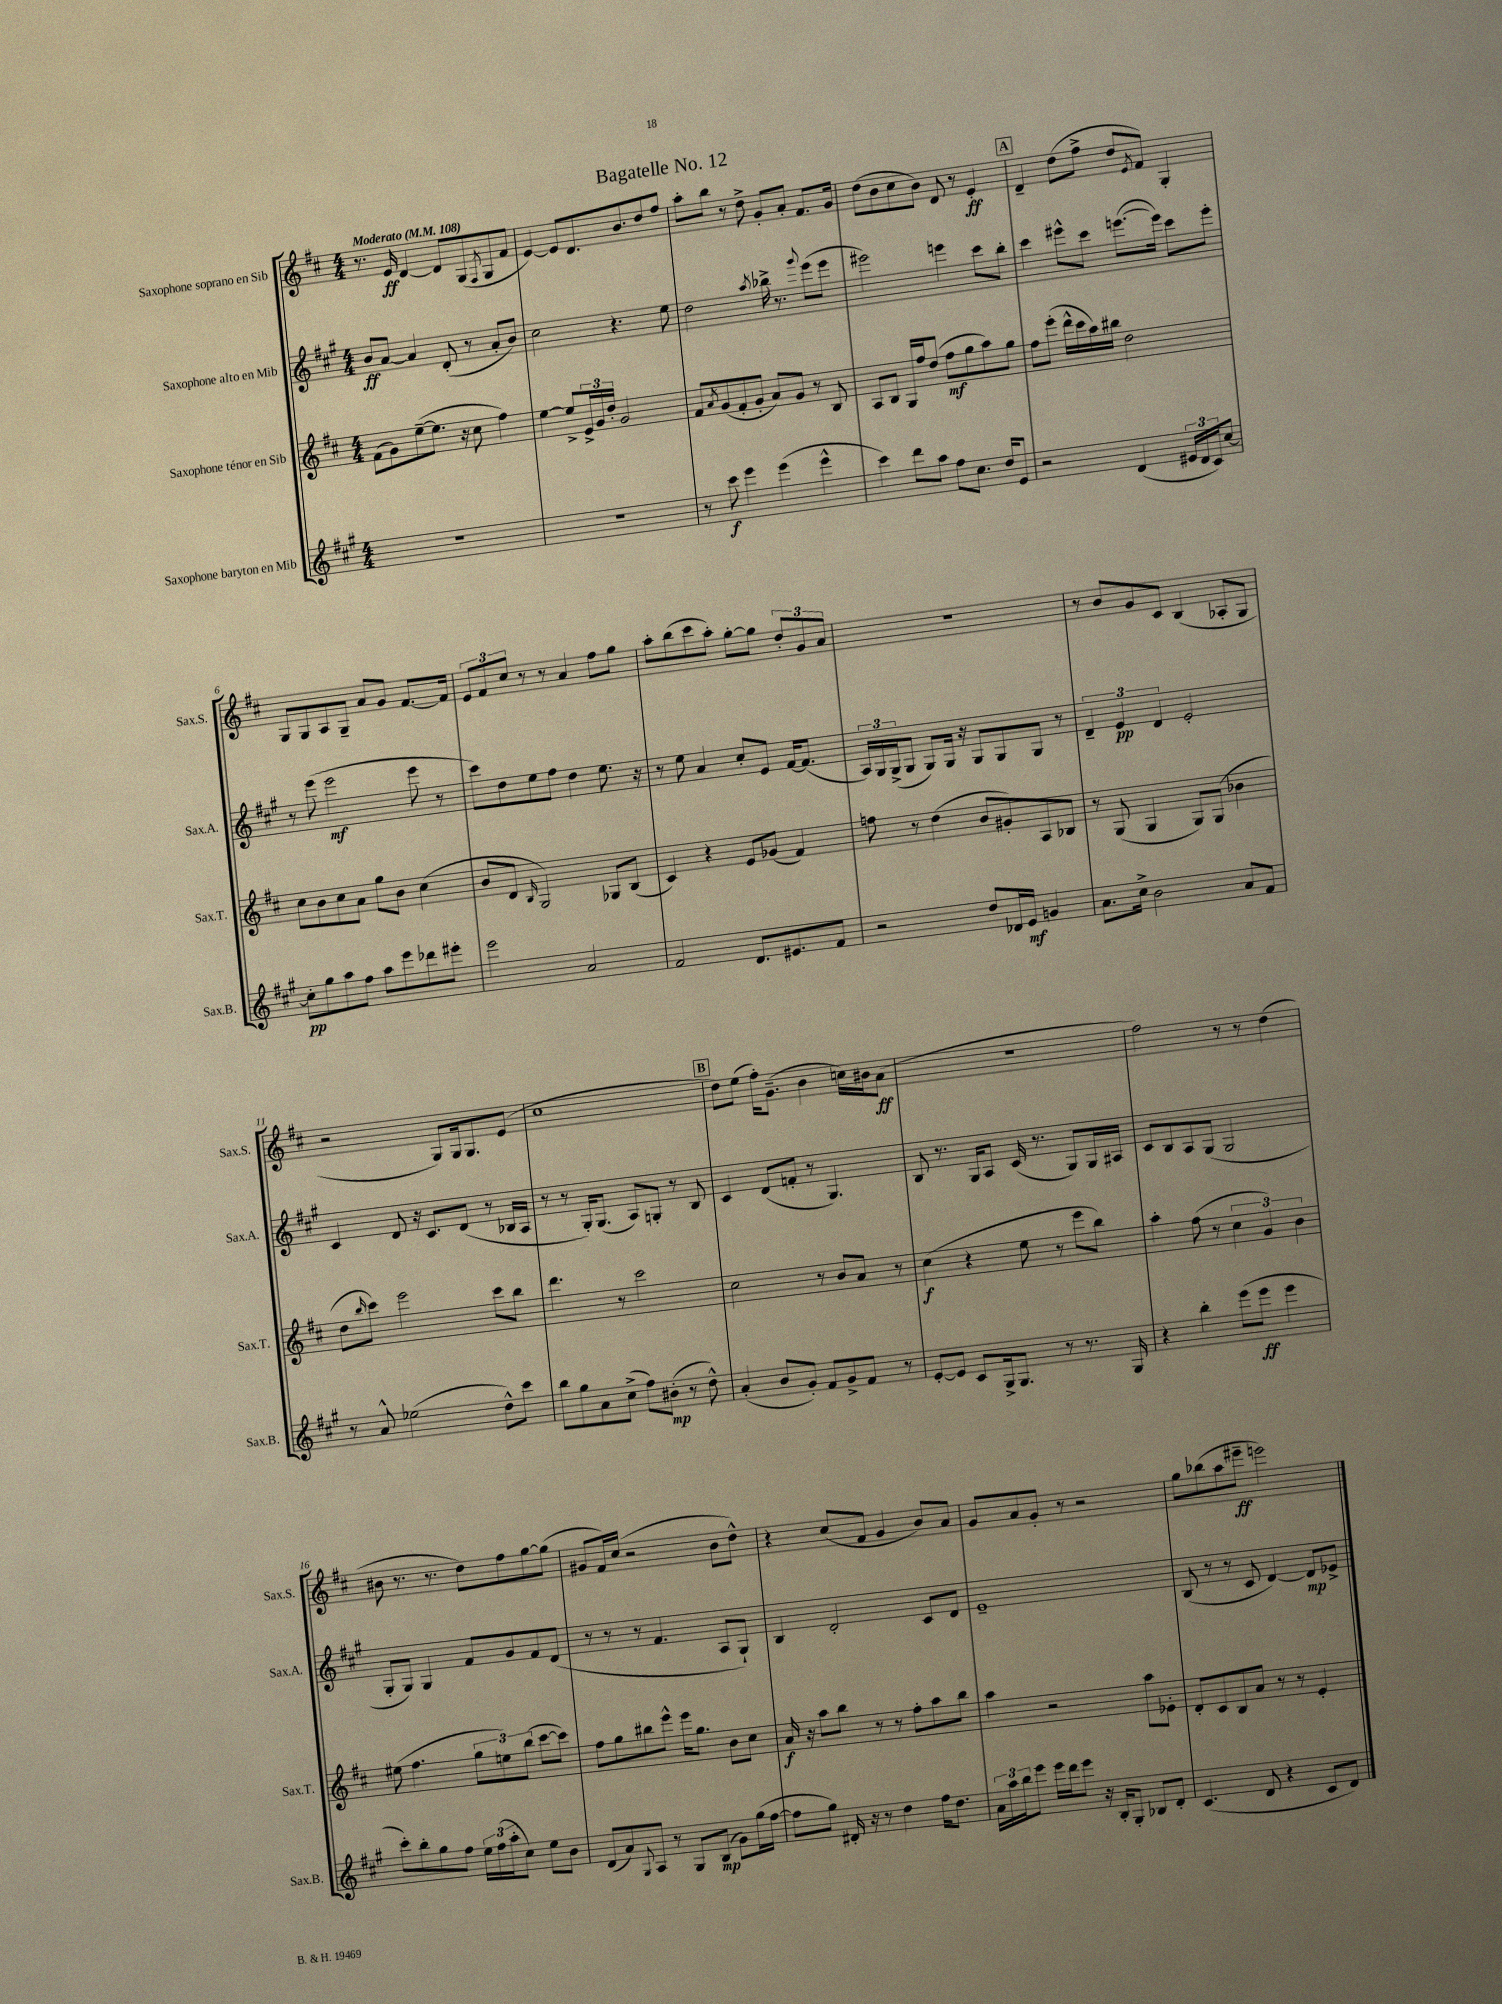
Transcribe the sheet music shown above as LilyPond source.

\header { title = "Bagatelle No. 12" }
<<
\new StaffGroup <<
\new Staff = "s0" \with { instrumentName = "Saxophone soprano en Sib" shortInstrumentName = "Sax.S." } {
    \clef treble \key d \major \numericTimeSignature \time 4/4 \tempo "Moderato" 4 = 108
    r8. e'16\ff d'4~ d'8 g8( \acciaccatura { fis8 } g8 fis'8 |
    e'4~) e'8 d'8. b'8. d''8 fis''8 |
    a''8-. b''8 r8 d''8-> g'8-. a'8-. fis'8. g'16 |
    d''8( b'8 cis''8 b'8) d'8 r8 e'4-.\ff |
    \mark \markup { \box "A" } d'4-- d''8( fis''8-> d''8 \acciaccatura { e'8 } fis'8) g4-. |
    g8 g8 a8 g8-- a'8 g'8 fis'8.~ fis'16 |
    \tuplet 3/2 { e'8 fis'8 cis''8 } r8 r8 a'4 fis''8 g''8 |
    a''8-. b''8( cis'''8 a''8-.) g''8~-. g''8 \tuplet 3/2 { d''8-. g'8 a'8 } |
    r1 |
    r8 b'8 g'8 cis'8 b4( aes8-. g8 |
    r2 g8) g16 g8. e'8( |
    cis''1 |
    \mark \markup { \box "B" } d''8) e''8( fis''16-.) g'8.--( b'4 c''16) bis'16 a'8\ff( |
    R1 |
    fis''2) r8 r8 d''4( |
    bis'8 r8. r8. d''8) fis''8 g''8~ g''8( |
    gis'8 fis'16) cis''16( r2 b'8 d''8-^) |
    r4 cis''8( fis'8 g'4 b'8) a'8 |
    g'8 a'8 g'8-. r8 r2 |
    g''8 bes''8( a''8 eis'''8--\ff e'''2) \bar "|." |
}
\new Staff = "s1" \with { instrumentName = "Saxophone alto en Mib" shortInstrumentName = "Sax.A." } {
    \clef treble \key a \major \numericTimeSignature \time 4/4
    b'8\ff a'8~ a'4 d'8-.( r8 a'8-. b'8) |
    cis''2 r4. e''8 |
    d''2 \acciaccatura { a''8 } bes''16-> r8. \appoggiatura { gis'''8 } e'''8( e'''8 |
    eis'''2) e'''4 cis'''8 b''8-. |
    \mark \markup { \box "A" } cis'''4 eis'''8-^ cis'''8 e'''8.~( e'''16) cis'''8 e'''8-. |
    r8 e'''8( e'''2\mf e'''8 r8 |
    cis'''8) d''8 e''8 fis''8 d''4 e''8. r16 |
    r8 e''8 a'4 cis''8-. e'8 fis'16~ fis'8.( |
    \tuplet 3/2 { a16) gis16 gis16->( } gis8 gis8) gis16 r16 gis8 gis8 gis8 r8 |
    \tuplet 3/2 { d'4-- e'4\pp d'4 } e'2-. |
    cis'4 d'8 r16 cis'8. d'8( r8 bes16 a16 |
    r8 r8 gis16-.) gis8.( a8) g8-. r8 b8 |
    \mark \markup { \box "B" } cis'4 d'8( f'8-. r8 gis4.) |
    b8 r8. gis16 a8 cis'16( r8. gis8) gis16 ais16 |
    cis'8 b8 a8 gis8( gis2 |
    gis8-. gis8) gis4 fis'8 gis'8 fis'8 d'8( |
    r8 r8 r8 fis'4. a8 gis8-!) |
    b4 d'2-. cis'8 d'8 |
    e'1-- |
    b8( r8 r8 cis'8 d'4~) d'8\mp ees'8-> \bar "|." |
}
\new Staff = "s2" \with { instrumentName = "Saxophone ténor en Sib" shortInstrumentName = "Sax.T." } {
    \clef treble \key d \major \numericTimeSignature \time 4/4
    fis'8( g'8) e''8~--( e''8. r16 cis''8 fis''4) |
    e''4~ e''8-> \tuplet 3/2 { e'16-> g'16 d''16-. } g'2 |
    fis'8 \acciaccatura { a'8 } g'8( fis'8-. g'8-. a'8) g'8 r8 b8 |
    a8 b8 g16 fis''16 d''8( fis''8\mf g''8 a''8) g''8 |
    \mark \markup { \box "A" } fis''8 e'''8-.( d'''16-^ cis'''16 a''16) bis''16 d''2 |
    cis''8 b'8 cis''8 a'8 g''8 b'8 cis''4( |
    b'8 d'8 \grace { b16 } g2) ges8 b8( |
    cis'4) r4 e'8 ges'8( fis'4) |
    f''8 r8 d''4( b'8 gis'8-.) a8 bes8 |
    r8 g8( g4 g8) g8( bes'4 |
    d''8 \grace { b''16 } cis'''8) e'''2 cis'''8 b''8 |
    d'''4. r8 cis'''2 |
    \mark \markup { \box "B" } cis''2 r8 b'8 a'8 r8 |
    cis''4\f( r4 e''8 r8 e'''8 b''8) |
    a''4-. fis''8( r8 \tuplet 3/2 { cis''4 g'4) b'4 } |
    eis''8( fis''4. \tuplet 3/2 { g''8 e''8) b''8( } cis'''8~ cis'''8) |
    fis''8 g''8 bis''8 e'''8-^ e'''16 g''8. b'8 cis''8 |
    a'16\f r16 a''8 b''8 r8 r8 fis''8-. a''8 b''8 |
    a''4 r2 a''8 ees'8-. |
    d'8-. cis'8 b8 a'8 r8 r8 e'4-. \bar "|." |
}
\new Staff = "s3" \with { instrumentName = "Saxophone baryton en Mib" shortInstrumentName = "Sax.B." } {
    \clef treble \key a \major \numericTimeSignature \time 4/4
    R1 |
    R1 |
    r8 cis'''8\f e'''4 e'''4( e'''4-^ |
    cis'''4) d'''8 a''8 fis''8 cis''8. d''16 e'8 |
    \mark \markup { \box "A" } r2 d'4( \tuplet 3/2 { eis'16 d'16 cis'16) } cis''8~ |
    cis''8-.\pp gis''8 a''8 fis''8 a''8 e'''8 des'''8 eis'''8-. |
    e'''2 a'2 |
    fis'2 d'8. eis'8. fis'8 |
    r2 d''8 des'16 e'16\mf g'4 |
    a'8. cis''16-> b'2 a'8 fis'8 |
    r8 a'8-^ ees''2( d''8-^) cis'''8 |
    b''8 gis''8 a'8 cis''8->( fis''8) bis'8-.\mp( r8 d''8-^) |
    \mark \markup { \box "B" } a'4-.( b'8 gis'8-.) fis'8 gis'8-> fis'8 r8 |
    e'8~-. e'8 cis'8 gis16-> gis8. r8 r8. gis16 |
    r4 b''4-. e'''8( e'''8\ff e'''4 |
    cis'''8-.) b''8-. gis''8 fis''8 \tuplet 3/2 { e''16 fis''16( a''16-. } cis''8) e''8 b'8 |
    d'8( a'8) \appoggiatura { gis8 } a8 r8 gis8 b8\mp( gis'8) gis''16( fis''16~ |
    fis''8 gis''8) dis'16-. r16 r8 d''4 fis''16 d''8. |
    \tuplet 3/2 { a'16 a''16 b''16 } e'''8 e'''16 d'''16 e'''8 r16 b16-. gis8-. bes8 d'8-. |
    cis'4.( d'8 r4 cis'8 d'8) \bar "|." |
}
>>
>>
